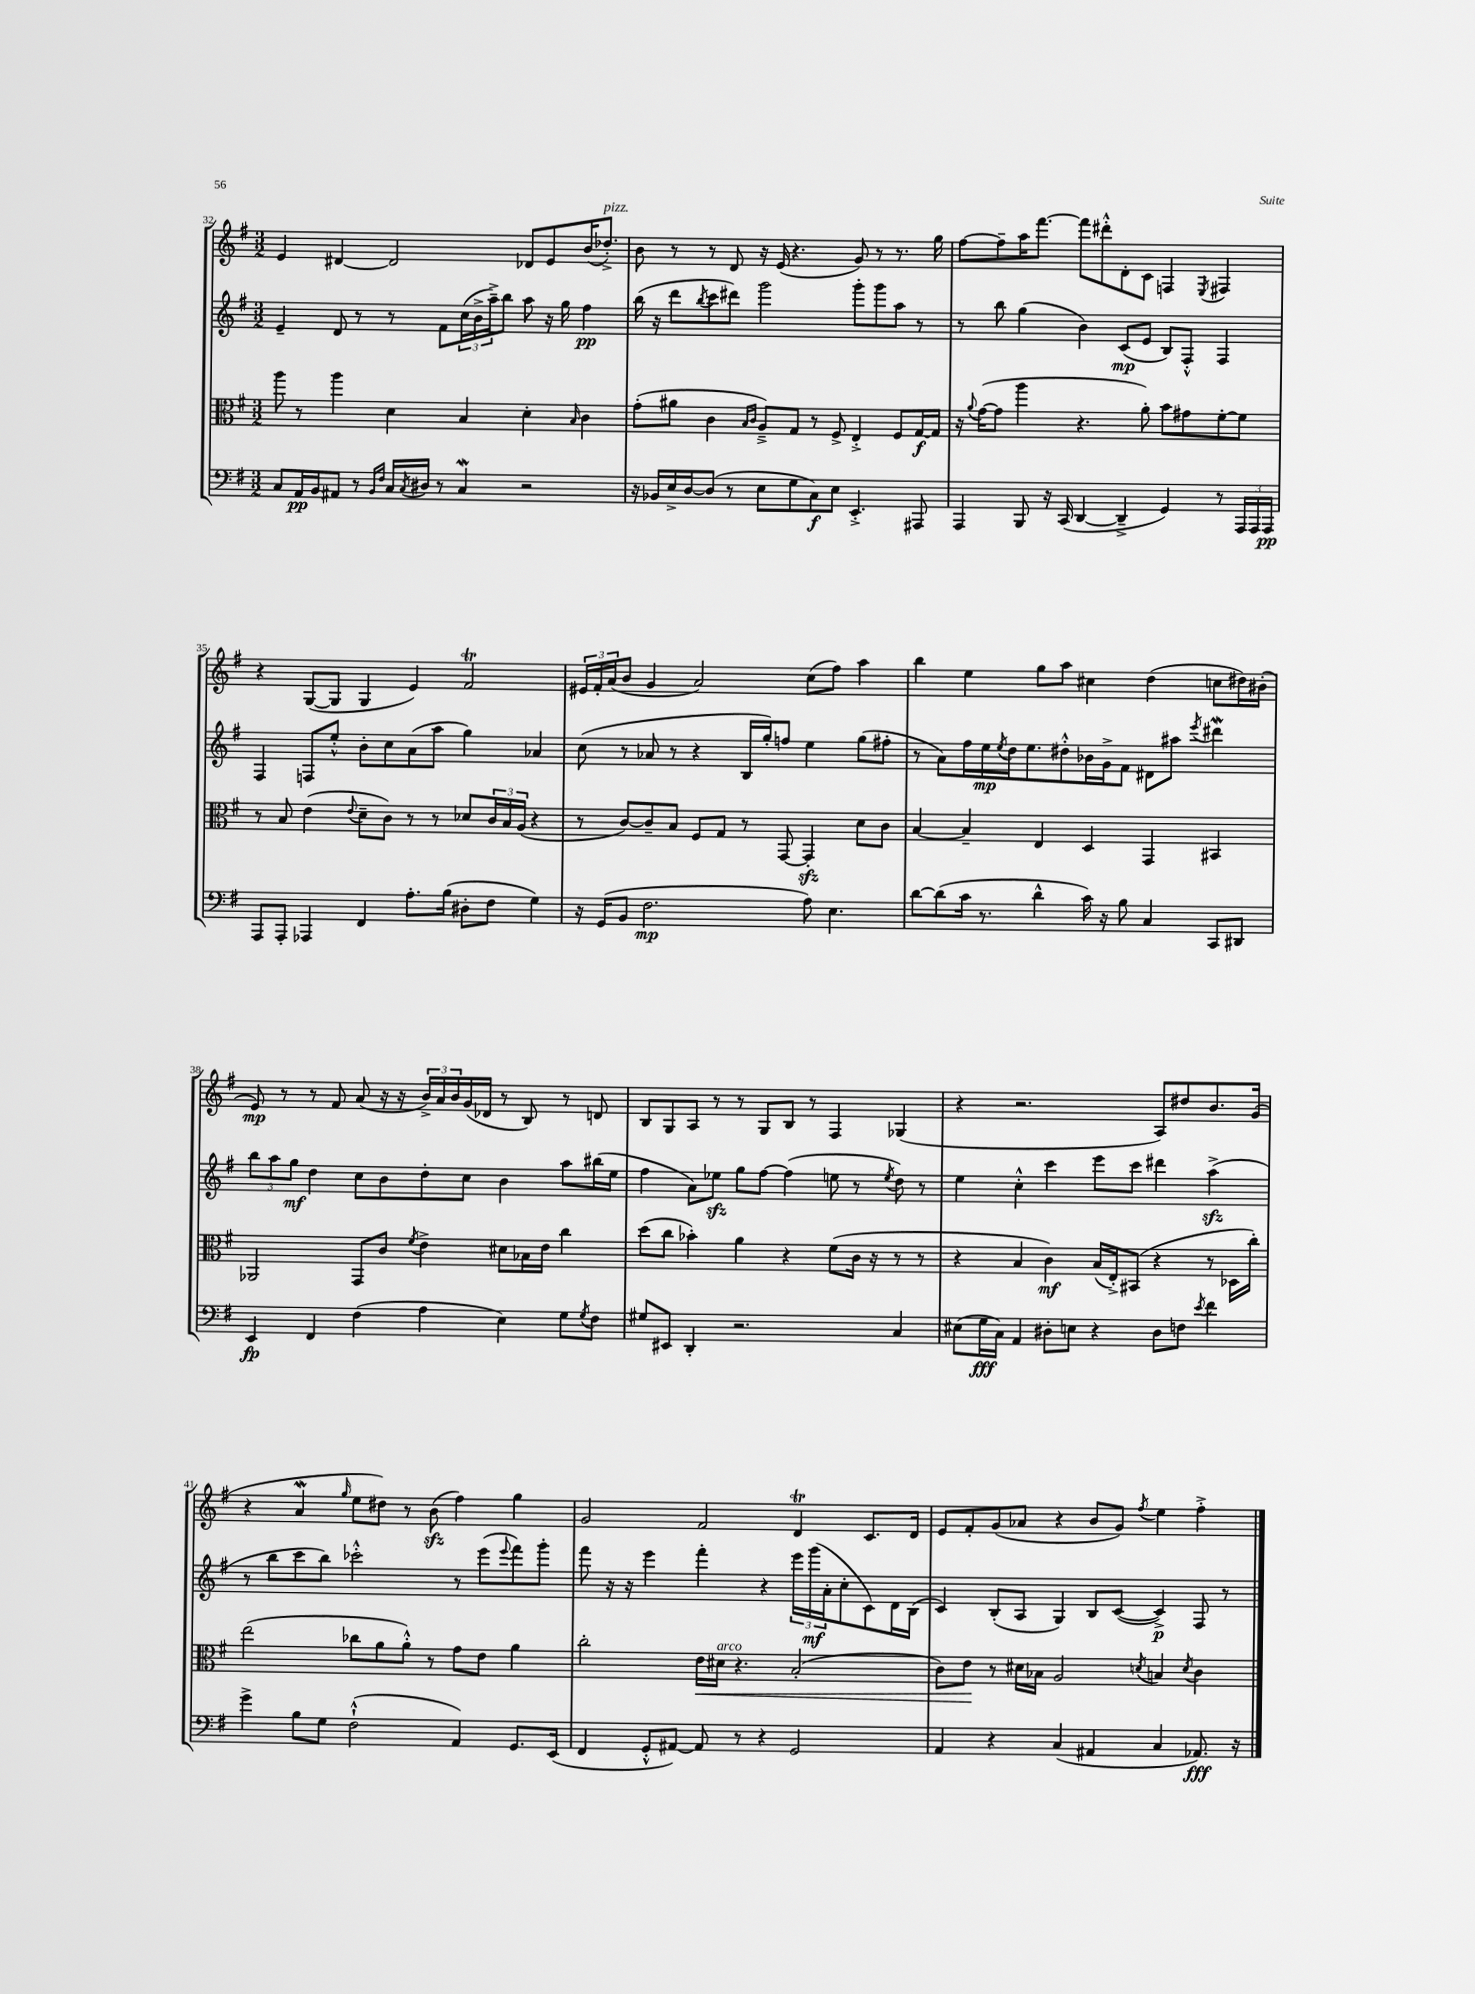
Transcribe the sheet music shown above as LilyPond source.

<<
\new StaffGroup <<
\new Staff = "s0" {
    \clef treble \key g \major \numericTimeSignature \time 3/2
    e'4 dis'4~ dis'2 des'8 e'8 b'16( des''8.-.->^\markup { \italic "pizz." }) |
    b'8 r8 r8 d'8 r16 e'16( r4. g'8) r8 r8. g''16 |
    fis''8~ fis''8-- a''16 fis'''8.~ fis'''8 dis'''8-.-^ d'8-. c'8 f4 \acciaccatura { e8 } fis4 |
    r4 g8~( g8 g4 e'4) fis'2\trill |
    \tuplet 3/2 { eis'16 fis'16-. a'16( } b'8 g'4 a'2) c''8( fis''8) a''4 |
    b''4 e''4 g''8 a''8 cis''4 d''4( c''8 dis''16) bis'16-.( |
    e'8\mp) r8 r8 fis'8 a'8( r16 r16 \tuplet 3/2 { b'16->) a'16 b'16 } g'16( des'16 r8 b8) r8 d'8 |
    b8 g8 a8 r8 r8 g8 b8 r8 fis4 ges4( |
    r4 r2. a8) dis''8 b'8. g'16( |
    r4 a'4\mordent \grace { g''16 } e''8 dis''8) r8 b'8\sfz( fis''4) g''4 |
    g'2 fis'2 d'4\trill c'8. d'16 |
    e'8 fis'8-. g'8( aes'8 r4 b'8 g'8) \acciaccatura { fis''8 } e''4 fis''4-.-> \bar "|." |
}
\new Staff = "s1" {
    \clef treble \key g \major \numericTimeSignature \time 3/2
    e'4-- d'8 r8 r8 fis'8 \tuplet 3/2 { c''16( b'16-> a''16--->) } b''8 a''8 r16 g''16 fis''4\pp |
    b''16( r16 d'''8 \acciaccatura { b''8 } c'''8 dis'''8) g'''2 g'''8-. g'''8 a''8 r8 |
    r8 b''8 g''4( b'4) c'8\mp( e'8 b8) fis8-.-^ fis4 |
    fis4 f8 e''8-.-^ b'8-. c''8 a'8( a''8 g''4) aes'4 |
    c''8( r8 aes'8 r8 r4 b16 g''16-.) f''8 e''4 g''8( fis''8-. |
    r8 a'8) fis''16 e''16\mp \acciaccatura { e''8 } d''16 e''8. dis''8-.-^ bes'16 g'16-> fis'8 dis'8 ais''8 \acciaccatura { e'''8 } dis'''4\mordent |
    \tuplet 3/2 { b''8 a''8 g''8\mf } d''4 c''8 b'8 d''8-. c''8 b'4 a''8 bis''16( e''16 |
    fis''4 a'8) ees''8\sfz g''8 fis''8~ fis''4( e''8 r8 \acciaccatura { e''8 } d''8) r8 |
    e''4 c''4-.-^ c'''4 e'''8 c'''8 dis'''4 a''4->\sfz( |
    r8 b''8 c'''8 b''8) ces'''2-.-^ r8 e'''8( \appoggiatura { e'''8 } fis'''8) g'''8-. |
    fis'''8 r16 r16 e'''4 fis'''4-. r4 \tuplet 3/2 { e'''16 g'''16\mf( a'16-. } c''8-. c'8) d'16 b16( |
    c'4) b8-.( a8 g4) b8 c'8~( c'4->\p) fis8 r8 \bar "|." |
}
\new Staff = "s2" {
    \clef alto \key g \major \numericTimeSignature \time 3/2
    a''8 r8 a''4 d'4 b4 d'4-. \grace { b16 } c'4 |
    g'8-.( ais'8 c'4 \grace { b16 c'16 } a8--->) g8 r8 fis8-> e4-.-> fis8 g16~\f g16 |
    r16 \appoggiatura { a'8 } g'16~( g'8 a''4 r4. a'8-.) b'8 gis'8 fis'8~-. fis'8 |
    r8 b8 e'4( \appoggiatura { e'8 } d'8-- c'8) r8 r8 des'8 \tuplet 3/2 { c'16 b16 a16( } r4 |
    r8 c'8~) c'8-- b8 fis8 g8 r8 g,8~ g,4-.\sfz d'8 c'8 |
    b4~ b4-- e4 d4 g,4 bis,4 |
    aes,2 g,8 c'8 \acciaccatura { fis'8 } e'4-> dis'8 bes16 e'16 c''4 |
    d''8( c''8 bes'4-.) a'4 r4 fis'8( c'16 r16 r8 r8 |
    r4 b4 c'4\mf) b16( e16-.->) bis,8( r4 r8 des16 c''16-.) |
    e''2( ces''8 a'8 a'8-.-^) r8 g'8 e'8 a'4 |
    c''2-. e'16\< dis'16^\markup { \italic "arco" } r4. b2-.( |
    c'8) e'8\! r8 dis'16 bes16 a2 \acciaccatura { d'8 } b4 \acciaccatura { d'8 } c'4 \bar "|." |
}
\new Staff = "s3" {
    \clef bass \key g \major \numericTimeSignature \time 3/2
    c8 a,16\pp b,16 ais,8 r8 \grace { b,16 fis16 } c16 \acciaccatura { c8 } dis16 r8 c4\mordent r2 |
    r16 bes,16 e16-> d16~ d8( r8 e8 g8 c8\f) e8 e,4.-.-> ais,,8 |
    a,,4 b,,8 r16 c,16( d,4~ d,4---> g,4) r8 \tuplet 3/2 { a,,16 a,,16 a,,16\pp } |
    a,,8 a,,8-. aes,,4 fis,4 a8.-. b16( dis8-. fis8 g4) |
    r16 g,16( b,8 fis2.\mp a8) e4. |
    d'8~ d'8( c'16 r8. d'4-^ c'16) r16 b8 c4 c,8 dis,8 |
    e,4\fp fis,4 fis4( a4 e4) g8 \acciaccatura { g8 } fis8 |
    gis8 eis,8 d,4-. r2. c4 |
    eis8( g16\fff c16) a,4 dis8-. e8 r4 dis8 f8 \acciaccatura { e'8 } fis'4 |
    g'4-> b8 g8 fis2-!-^( a,4) g,8. e,16( |
    fis,4 g,8-.-^ ais,8~) ais,8 r8 r4 g,2 |
    a,4 r4 c4( ais,4 c4 aes,8.\fff) r16 \bar "|." |
}
>>
>>
\layout { \context { \Score currentBarNumber = #32 } }
